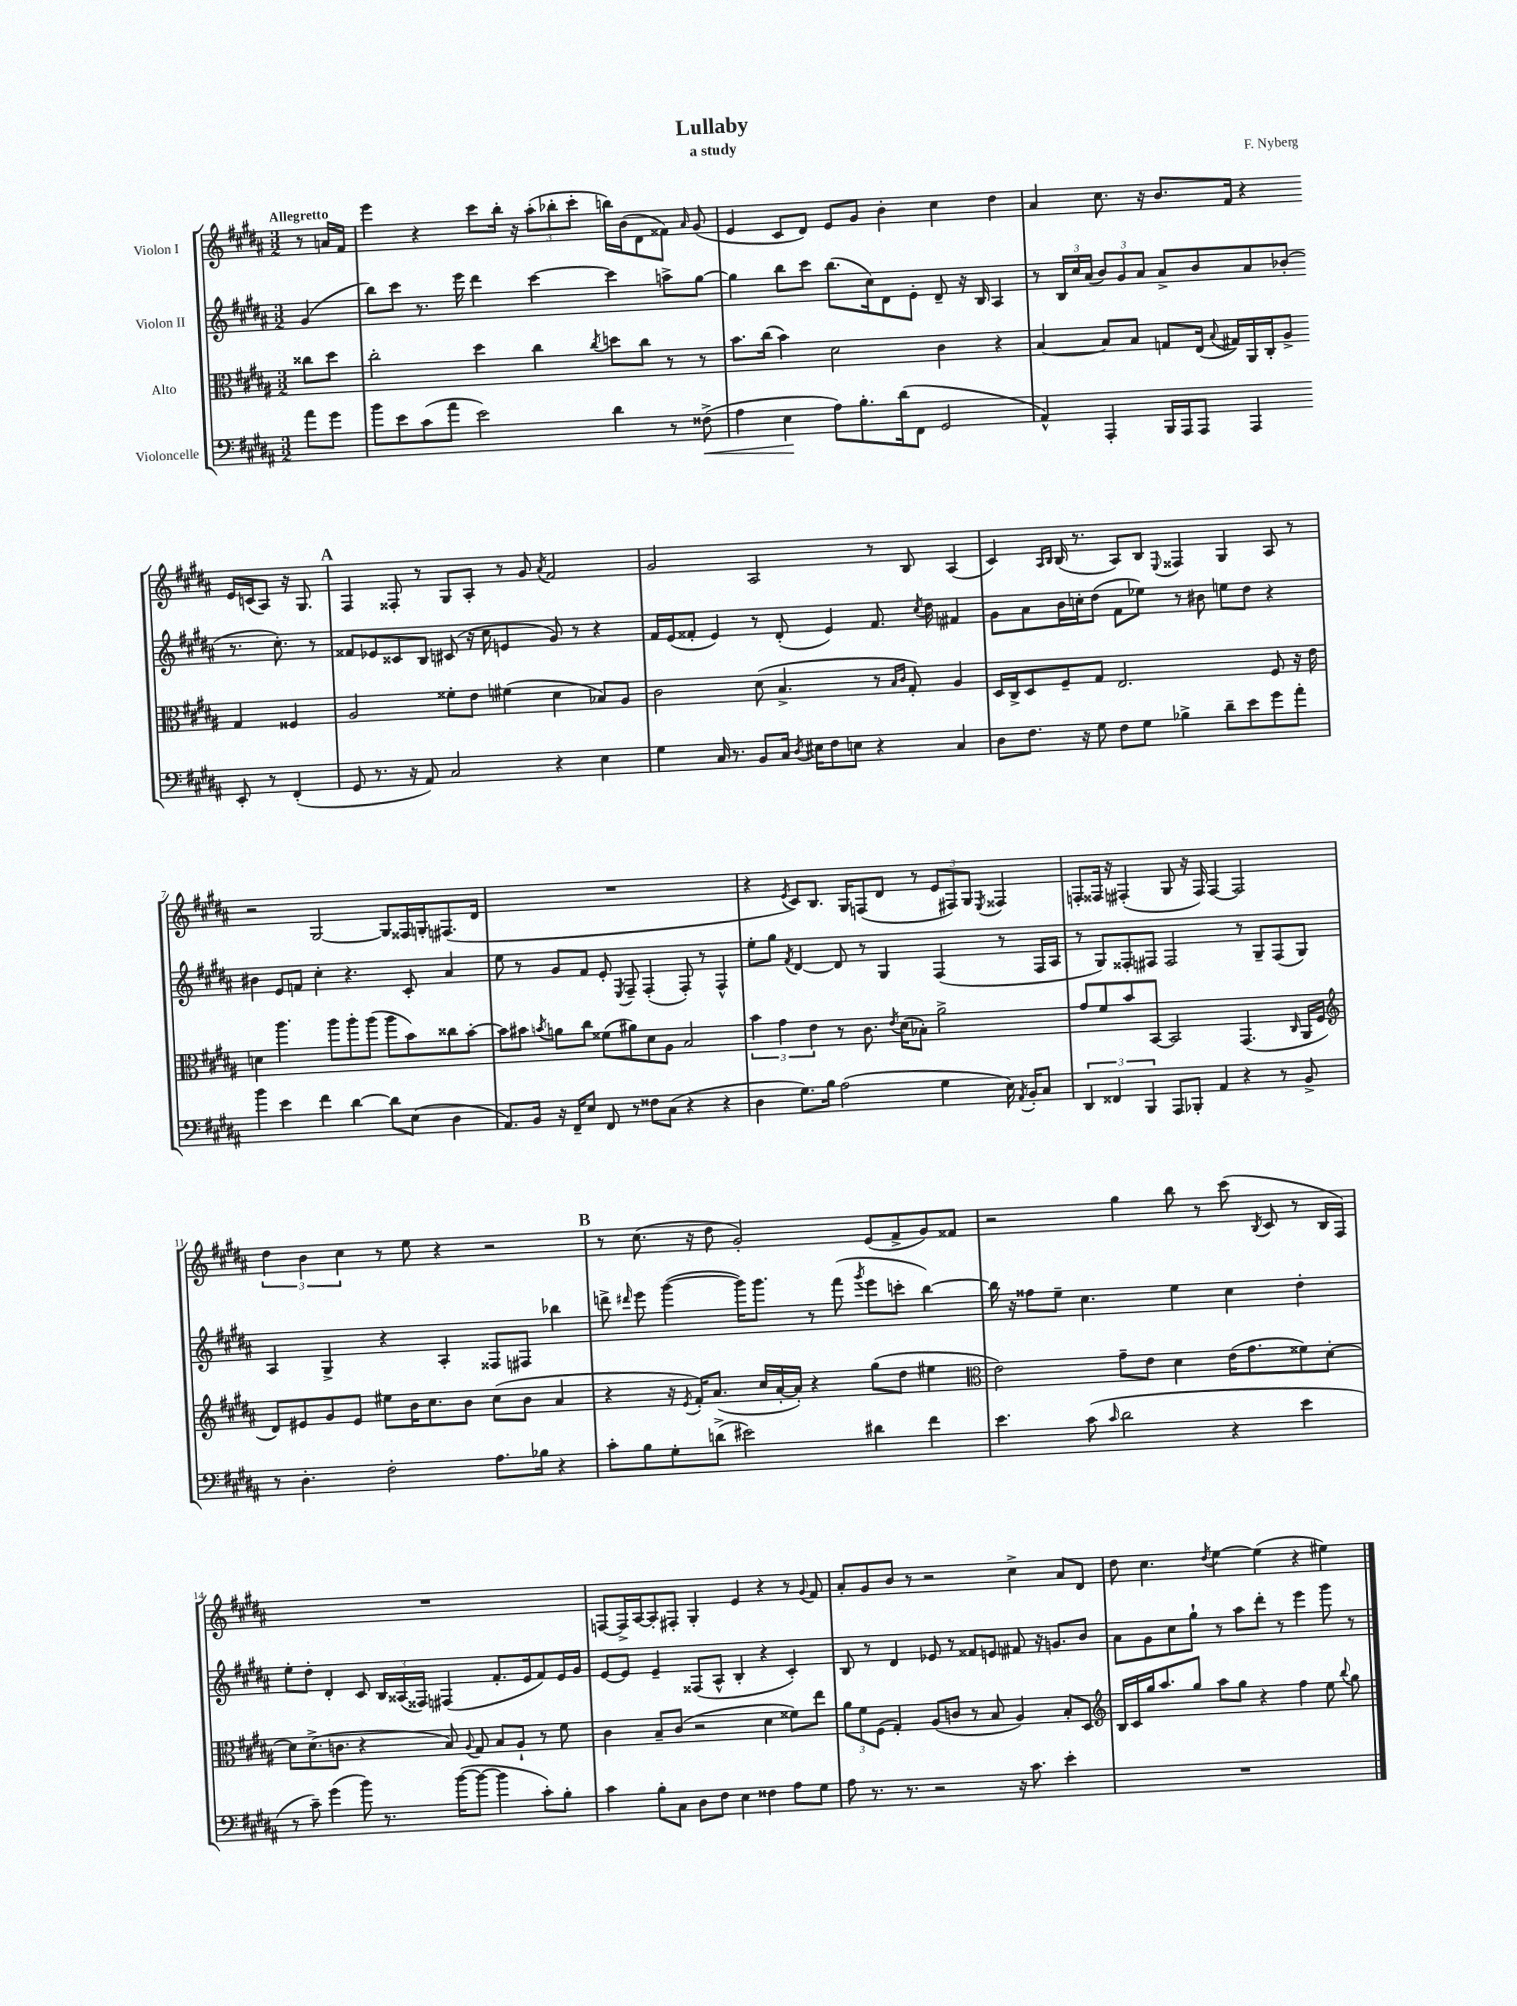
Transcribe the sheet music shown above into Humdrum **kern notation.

**kern	**dynam	**kern	**kern	**kern
*part4	*part4	*part3	*part2	*part1
*staff4	*staff4	*staff3	*staff2	*staff1
*I"Violoncelle	*	*I"Alto	*I"Violon II	*I"Violon I
*clefF4	*	*clefC3	*clefG2	*clefG2
*k[f#c#g#d#a#]	*	*k[f#c#g#d#a#]	*k[f#c#g#d#a#]	*k[f#c#g#d#a#]
*M3/2	*	*M3/2	*M3/2	*M3/2
=	=	=	=	=
!	!	!	!	!LO:TX:a:B:t=Allegretto
8a#\L	.	8cc##X\L	(4g#/	8r
8g#\J	.	8dd#\J	.	16an/LL
.	.	.	.	16f#/JJ
=1	=1	=1	=1	=1
8b\L	.	2cc#'\	8bb\L)	4eee\
8e\	.	.	8ccc#\J	.
(8c#\	.	.	8.r	4r
8a#\J	.	.	.	.
.	.	.	16eee\	.
2e\)	.	4dd#\	4ddd#\	8ccc#\L
.	.	.	.	16bb'\Jk
.	.	.	.	16r
.	.	4cc#\	[4ccc#\	(12aa#'\L
.	.	.	.	12bb-X'\
.	.	.	.	12ccc#'\J
.	.	8qcc#/	.	.
4d#\	.	8ddn\L	4ccc#\]	16bbn\LL)
.	.	.	.	(16b\J
.	.	8cc#\J	.	8d#\
8r	.	8r	8aan^\L	8f##X\J)
.	.	.	.	16qqa#/
!	!LO:HP:b	!	!	!
(8F##X^\	<	8r	[8gg#\J	(8g#/
=2	=2	=2	=2	=2
4A#\	.	8.b\L	4gg#\]	4e/
.	.	(16cc#\Jk	.	.
4E\	.	4b\)	8bb\L	8c#/L
.	.	.	8ccc#\J	8d#/J)
8A#\L)	[	2d#\	(8.bb\L	8e/L
8.B'\	.	.	.	8g#/J
.	.	.	16cc#\k)	.
.	.	.	8d#\	4b'\
(16d#\k	.	.	.	.
8FF#\J	.	.	8e'\J	.
2GG#/	.	4c#\	8d#~/	4cc#\
.	.	.	16r	.
.	.	.	16B/	.
.	.	4r	4A#/	4dd#\
=3	=3	=3	=3	=3
4AA#^^/)	.	[4B/	8r	4a#/
.	.	.	24B/LL	.
.	.	.	24cc#/	.
.	.	.	(24a#/JJ	.
4AAA#'/	.	8B/L]	12b/L)	8.cc#\
.	.	.	12g#/	.
.	.	8B/J	.	.
.	.	.	12a#/J	.
.	.	.	.	16r
16BBB/LL	.	8Gn/L	8a#^/L	8.b/L
16AAA#/J	.	.	.	.
8AAA#/J	.	(16E/Jk	8b/	.
.	.	8qqB/	.	.
.	.	16G#X/LL)	.	16f#/Jk
4AAA#/	.	16AA#/	8a#/	4r
.	.	16C#'/J	.	.
.	.	8A#^/J	(8b-X'/J	.
8EE'/	.	4G#/	8.r	16e/LL
.	.	.	.	(16cn/J
8r	.	.	.	8A#/J)
.	.	.	8.cc#'\)	.
(4FF#'/	.	4F##X/	.	16r
.	.	.	.	8.G#/
.	.	.	8r	.
!!LO:LB:g=z
!!LO:REH:place=s1:t=A
=4	=4	=4	=4	=4
8GG#/	.	2A#/	8f##X/L	4F#/
8.r	.	.	8e-X/	.
.	.	.	8c##X/	8F##X'/
16r	.	.	.	.
8AA#/)	.	.	8B/J	8r
2C#/	.	8f##X'\L	(8c#X/	8G#/L
.	.	8e\J	16r	8A#'/J
.	.	.	16cc#\	.
.	.	(4f#X\	4en/	8r
.	.	.	.	8g#/
.	.	.	.	8qa#/
4r	.	4d#\	8g#/)	2f#/
.	.	.	8r	.
4E\	.	8B-X/L)	4r	.
.	.	8A#/J	.	.
=5	=5	=5	=5	=5
4G#\	.	2c#\	16f#/LL	2g#/
.	.	.	(16e/J	.
.	.	.	8f##X'/J	.
16C#/	.	.	4e/)	.
8.r	.	.	.	.
8BB/L	.	(8d#\	8r	2A#/
16C#/Jk	.	4.B^/	(8d#'/	.
8qD#/	.	.	.	.
16E#X\KL	.	.	.	.
8F#\	.	.	4e/)	.
8En\J	.	.	.	.
4r	.	8r	8.f##/	8r
.	.	16qqB/LL	.	.
.	.	16qqc#/JJ	.	.
.	.	8G#'/)	.	8B/
.	.	.	8qcc#/	.
.	.	.	16dd#\	.
4C#/	.	4A#/	4f#X/	(4A#/
=6	=6	=6	=6	=6
8D#\L	.	16D#/LL	8g#\L	4c#/)
.	.	16C#^/J	.	.
8.F#\J	.	8D#/	8a#\	.
.	.	.	.	16qqA#/LL
.	.	.	.	16qqB/JJ
.	.	8F#~/	16b\L	(16B/
16r	.	.	16ccn'\J	8.r
8G#\	.	8G#/J	(8dd#\J	.
8F#\L	.	2.E/	8f#\L	8A#/L)
8G#\J	.	.	8ee-X\J)	8B/J
.	.	.	.	8qqE/
4B-X^\	.	.	8r	4F##X/
.	.	.	8b#X\	.
8d#~\L	.	.	8een\L	4G#/
8e\	.	.	8dd#\J	.
8g#\	.	8F#/	4r	8A#/
8a#'\J	.	16r	.	8r
.	.	16e\	.	.
!!LO:LB:g=z
=7	=7	=7	=7	=7
4b\	.	4dn\	4b#X\	2r
4e\	.	4.aa#\	8e/L	.
.	.	.	8fn/J	.
4f#\	.	.	4cc#'\	[2G#/
.	.	8aa#\L	.	.
[4d#\	.	8aa#'\	4.r	.
.	.	(8aa#\J	.	.
8d#\L]	.	8aa#\L	.	8G#/L]
(8E\J	.	8b\)	8c#'/	16F##X/L
.	.	.	.	16Gn'/J
4D#\	.	8cc##X\	4a#/	(8.F#X/
.	.	[8b'\J	.	.
.	.	.	.	16d#/Jk
=8	=8	=8	=8	=8
8.AA#/L)	.	8b\L]	8ee\	1.r
.	.	8b#X\J	8r	.
16BB/Jk	.	.	.	.
.	.	8qbn/	.	.
16r	.	8an\L	8g#/L	.
16FF#~/KL	.	.	.	.
8E/J	.	8cc#\J	8f#/J	.
8FF#/	.	(8f##X\L	8e'/	.
.	.	.	8qE/	.
8r	.	8a#X\)	8F#~/	.
8F##X\L	.	8d#\	(4F#'/	.
(8C#\J	.	8A#\J	.	.
4r	.	2B/	8F#'/)	.
.	.	.	8r	.
4r	.	.	4F#^^/	.
=9	=9	=9	=9	=9
4D#\	.	6b\	8ee'\L	4r
.	.	.	8gg#\J	.
.	.	6g#\	.	.
.	.	.	8qf#/	8qe/
8.G#\L)	.	.	[4d#/	8c#/L)
.	.	6e\	.	.
.	.	.	.	8.B/J
16B\Jk	.	.	.	.
(2A#\	.	8r	8d#/]	.
.	.	.	.	16G#/KL
.	.	8.c#\	8r	(8Fn/
.	.	.	4G#/	8d#/J
.	.	8qe/	.	.
.	.	(16d#\KL	.	.
.	.	8B-X'\J)	.	8r
4G#\	.	2a#^\	(4F#/	12e/L
.	.	.	.	12F#X/)
.	.	.	.	12G#/J
.	.	.	.	8qE/
16E\)	.	.	8r	4F##X/
8qAA#/	.	.	.	.
16BB'/KL	.	.	.	.
8C#/J	.	.	16F#/LL	.
.	.	.	16A#/JJ	.
=10	=10	=10	=10	=10
6DD#/	.	8g#/L	8r	8Fn'/L
.	.	8f#/	8G#/L)	16F##X/Jk
6FF##X/	.	.	.	.
.	.	.	.	16r
.	.	8b/	8F##X'/	(4F#X'/
6BBB/	.	.	.	.
.	.	[8BB/J	8F#X/J	.
8AAA#/L	.	2BB/]	2F#/	8G#/
8BBB-X'/J	.	.	.	16r
.	.	.	.	16F#/)
4AA#/	.	.	.	[4F#/
4r	.	(4.GG#/	8r	2F#/]
.	.	.	8G#~/L	.
8r	.	.	(8F#/	.
.	.	16qqC#/	.	.
8BB^/	.	16AA#/LL	8G#/J)	.
.	.	16F#/JJ	.	.
!!LO:LB:g=z
=11	=11	=11	=11	=11
*	*	*clefG2	*	*
8r	.	8d#/L)	4A#/	6dd#\
4.D#'\	.	8e#X/	.	.
.	.	.	.	6b\
.	.	8g#/	4G#^/	.
.	.	.	.	6cc#\
.	.	8e#/J	.	.
2F#'\	.	8ee#X\L	4r	8r
.	.	16b\K	.	8ee\
.	.	8.cc#\	.	.
.	.	.	4A#'/	4r
.	.	8b\J	.	.
8.A#\L	.	(8cc#\L	8F##X/L	2r
.	.	8b\J	8F#X/J	.
16B-X\Jk	.	.	.	.
4r	.	4a#/	4bb-X\	.
!!LO:REH:place=s1:t=B
=12	=12	=12	=12	=12
8c#'\L	.	4r	8dddn^\	8r
.	.	.	16qqddd#X/	.
8B\	.	.	8eee\	(8.cc#\
8G#'\	.	16r	([4ggg#\	.
.	.	8qe/	.	.
.	.	16f#'/KL)	.	16r
(8dn^\J	.	(8.a#/J	.	8dd#\
2e#X\)	.	.	16ggg#\KL])	2g#'/)
.	.	16cc#/LL	8.ggg#\J	.
.	.	[16a#'/	.	.
.	.	16a#'/JJ])	.	.
.	.	4r	8r	.
.	.	.	(8fff#\	.
.	.	.	8qggg#/	.
4d#X\	.	(8gg#\L	8eee\L	(8e/L
.	.	8dd#\J	8cccn'\J	8f#^/
4f#\	.	4ee#X\	[4bb\)	8g#/)
.	.	.	.	8f##X/J
=13	=13	=13	=13	=13
*	*	*clefC3	*	*
4.e\	.	2e\)	16bb\]	2r
.	.	.	16r	.
.	.	.	8ff##X\L	.
.	.	.	8ee~\J	.
(8c#\	.	.	4.cc#\	.
16qqc#/	.	.	.	.
2d#\	.	8g#~\L	.	4gg#\
.	.	8e\J	.	.
.	.	4d#\	4ee\	8bb\
.	.	.	.	8r
4r	.	(16e\KL	4cc#\	(8ccc#\
.	.	8.g#\	.	.
.	.	.	.	8qB/
.	.	.	.	8c#/
4e\	.	8f##X\)	4dd#'\	8r
.	.	[8d#'\J	.	16B/LL
.	.	.	.	16F#/JJ)
!!LO:LB:g=z
=14	=14	=14	=14	=14
8r	.	8d#\L]	8ee'\L	1.r
8c#~\)	.	(8.d#^\	8dd#'\J	.
(4g#\	.	.	4d#'/	.
.	.	8.cn\J	.	.
8b\)	.	4r	8c#/	.
8.r	.	.	24B/LL	.
.	.	.	(24A##X/	.
.	.	.	24F##X/JJ)	.
.	.	8B/)	(4F#X/	.
([16b\KL	.	.	.	.
.	.	8qqA#/	.	.
8b\J_	.	8G#/	.	.
4b\]	.	8B/L	8.f#'/L	.
.	.	8A#`/J	.	.
.	.	.	16e/k	.
8c#'\L)	.	8r	8f#/)	.
8B'\J	.	8f#\	16e/L	.
.	.	.	16g#/JJ	.
=15	=15	=15	=15	=15
4c#\	.	4c#\	[8e/L	[8Fn/L
.	.	.	8e/J]	16F^/L]
.	.	.	.	[16A#/J
8B'\L	.	8B~/L	4e~/	8A#'/]
8C#\J	.	(8c#/J	.	8F#X'/J
8D#\L	.	2r	(8F##X/L	4G#'/
8F#\J	.	.	8A#^^/J	.
4E\	.	.	4B'/	4e/
4F##X\	.	4d#\	4r	4r
8A#\L	.	8f##X\L)	4c#'/)	8r
.	.	.	.	8qqg#/
8G#\J	.	8ee\J	.	8f#/
=16	=16	=16	=16	=16
8A#\	.	12a#\L	8B/	8a#'/L
.	.	12f#\	.	.
8.r	.	.	8r	8g#/
.	.	(12F#\J	.	.
.	.	4G#'/)	4d#/	8b/J
8.r	.	.	.	.
.	.	.	.	8r
2r	.	(8A#/L	8e-X/	2r
.	.	8cn/J	8r	.
.	.	8r	8f##X/L	.
.	.	8B/	8en/J	.
16r	.	4A#/)	8f#X/	4cc#^\
8.c#\	.	.	.	.
.	.	.	16r	.
.	.	.	8.gn/L	.
4e'\	.	8B'/L	.	8a#/L
.	.	8D#/J	8b/J	8d#/J
=17	=17	=17	=17	=17
*	*	*clefG2	*	*
1.r	.	16B/LL	8a#\L	8dd#\
.	.	16c#/	.	.
.	.	16gg#/J	8g#\	4.cc#\
.	.	8.aa#/	.	.
.	.	.	8cc#\	.
.	.	8gg#/J	8gg#`\J	.
.	.	.	.	8qdd#/
.	.	8aa#\L	8r	[4ee\
.	.	8gg#\J	8aa#\L	.
.	.	4r	8ddd#'\J	(4ee\]
.	.	.	8r	.
.	.	4ff#\	4eee\	4r
.	.	8ee\	8ggg#\	4ee#X\)
.	.	8qqbb/	.	.
.	.	8gg#\	8r	.
==	==	==	==	==
*-	*-	*-	*-	*-
